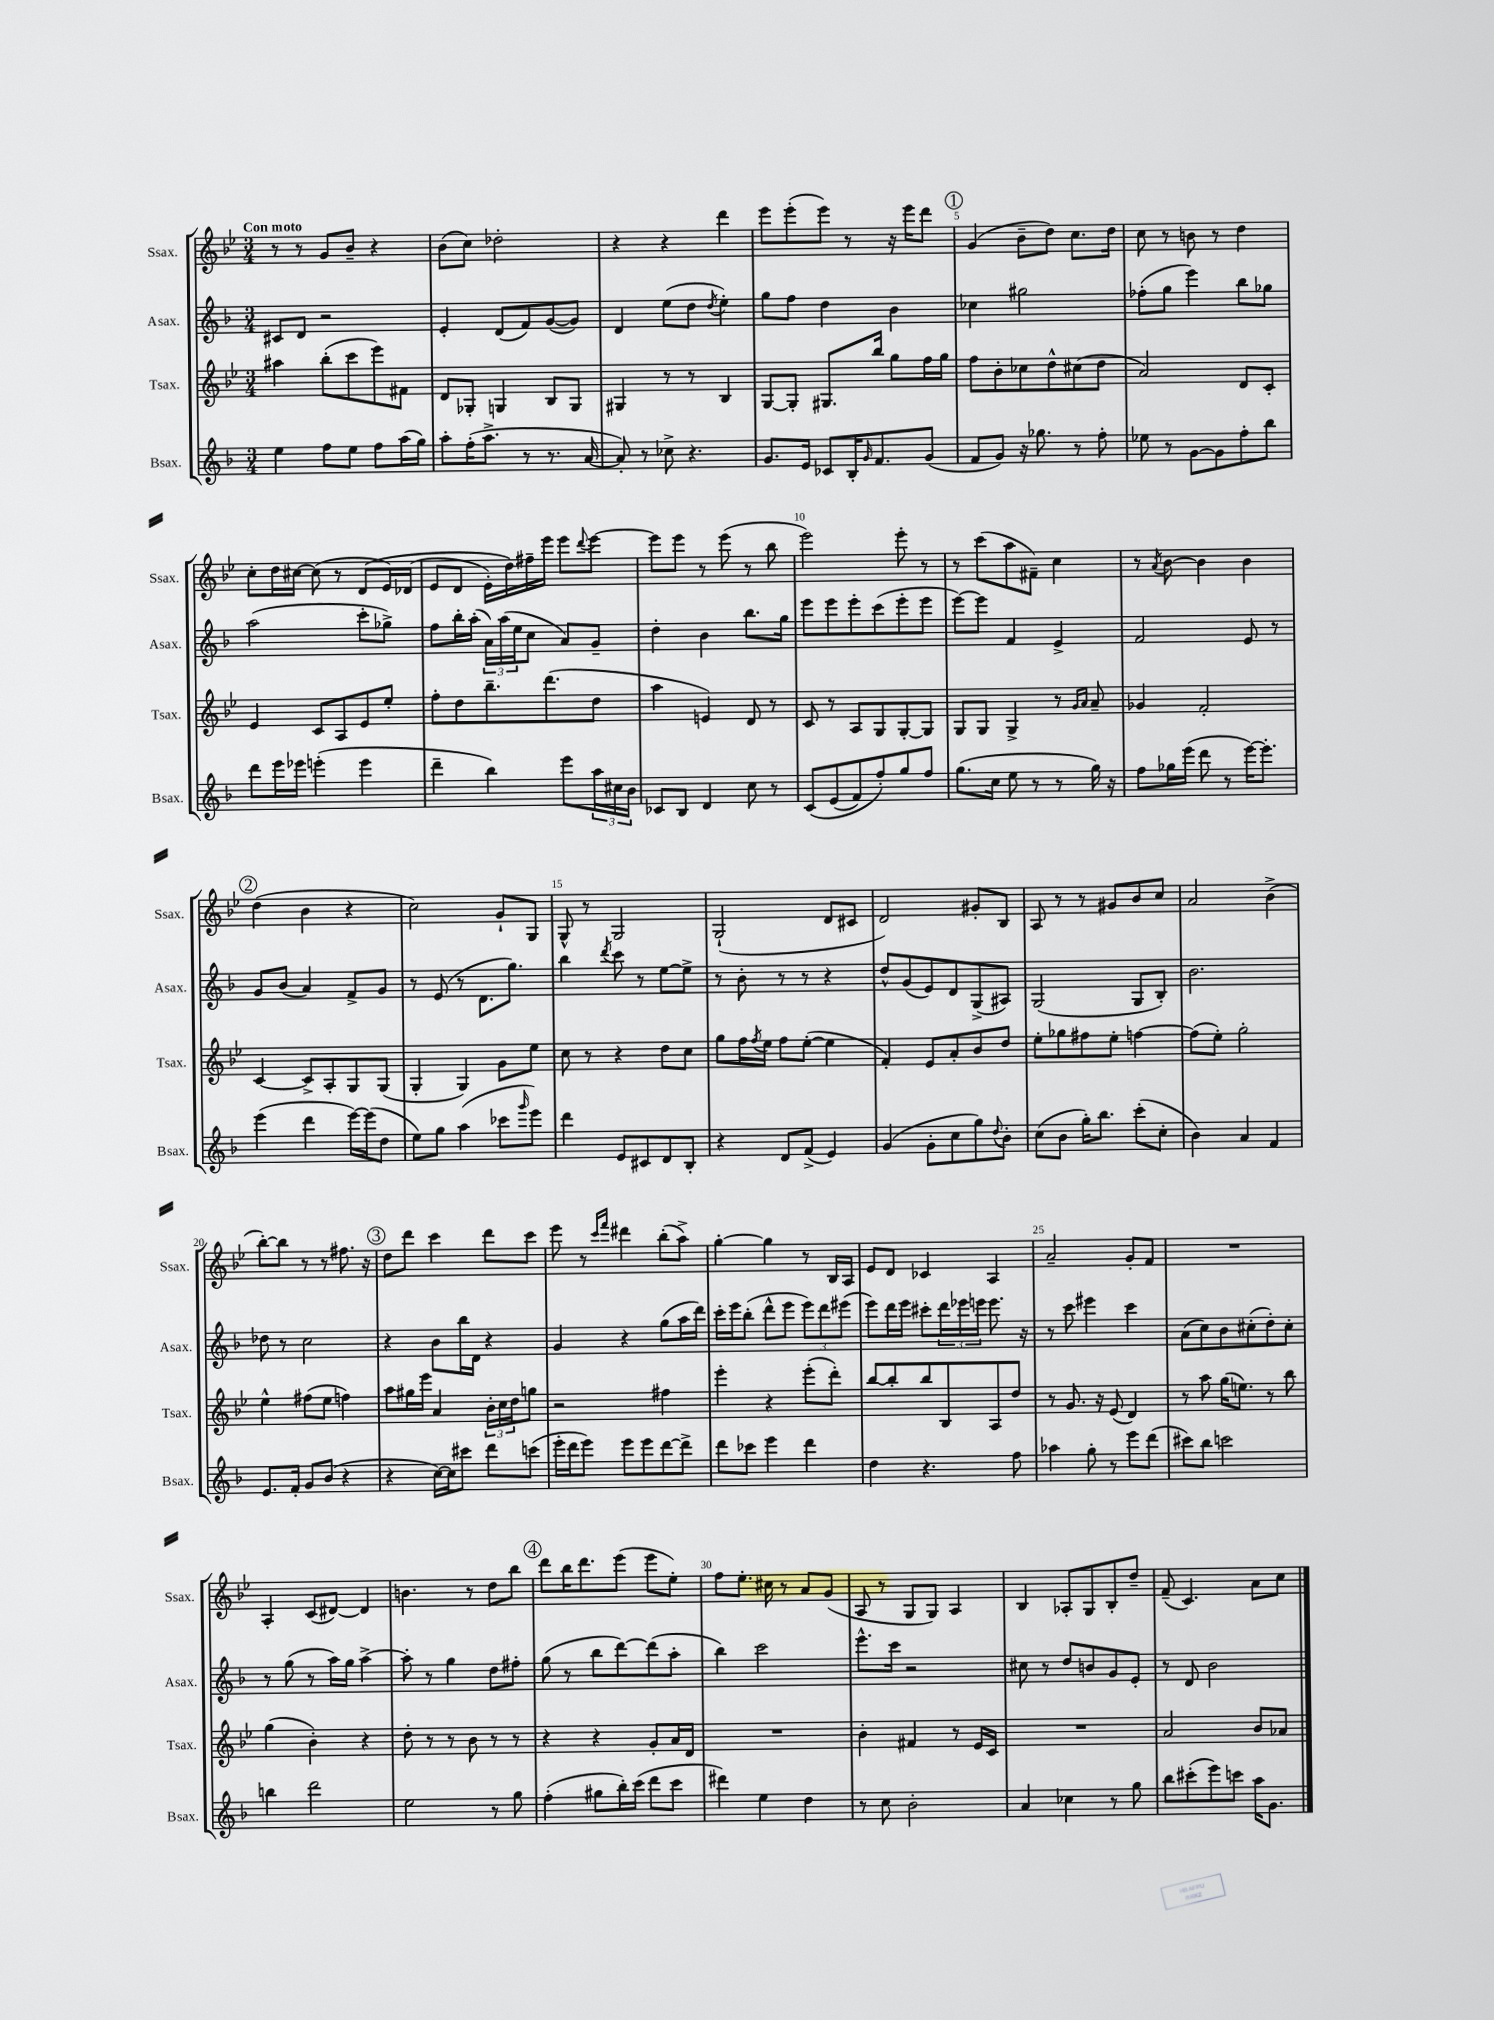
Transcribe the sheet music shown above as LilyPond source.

<<
\new StaffGroup <<
\new Staff = "s0" \with { instrumentName = "Ssax." shortInstrumentName = "Ssax." } {
    \clef treble \key bes \major \numericTimeSignature \time 3/4 \tempo "Con moto"
    r8 r8 g'8 bes'8-- r4 |
    bes'8( c''8) des''2-. |
    r4 r4 d'''4 |
    ees'''8 ees'''8-.( ees'''8) r8 r16 ees'''16 d'''8 |
    \mark \markup { \circle "1" } g'4( bes'8-- d''8) c''8. d''16 |
    c''8 r8 b'8 r8 d''4 |
    c''8-. d''16 cis''16~ cis''8( r8 d'8\( ees'16) des'16( |
    ees'8 d'8 ees'16-.) d''16\) fis''16-- ees'''16 ees'''8 \appoggiatura { d'''8 } ees'''8~ |
    ees'''8 ees'''8 r8 ees'''8( r8 bes''8 |
    ees'''2) ees'''8-. r8 |
    r8 c'''8( a''8 fis'8--) c''4 |
    r8 \acciaccatura { a'8 } bes'8~ bes'4 bes'4 |
    \mark \markup { \circle "2" } d''4( bes'4 r4 |
    c''2) g'8-! g8 |
    g8-^ r8 g2 |
    g2-!( d'8 cis'8 |
    d'2) gis'8-. bes8 |
    a8 r8 r8 gis'8 bes'8 c''8 |
    a'2 bes'4->( |
    bes''8~-.) bes''8 r8 r8 fis''8. r16 |
    \mark \markup { \circle "3" } d''8 d'''8 c'''4 d'''8 c'''8 |
    ees'''8 r8 \grace { c'''16 f'''16 } dis'''4 bes''8-.( a''8->) |
    g''4~-. g''4 r8 bes16 a16 |
    ees'8 d'8 ces'4 a4 |
    a'2-- g'8-. f'8 |
    R2. |
    a4-. c'8( dis'8~) dis'4 |
    b'4. r8 d''8 bes''8 |
    \mark \markup { \circle "4" } d'''8 bes''16 d'''8. ees'''8( ees'''8 ees''8-.) |
    f''8 ees''8.-. cis''16 r8 a'8 g'8( |
    a8 r8 g8 g8) a4 |
    bes4 aes8-. g8 bes8-. d''8-- |
    f'8--( c'4.) a'8 c''8 \bar "|." |
}
\new Staff = "s1" \with { instrumentName = "Asax." shortInstrumentName = "Asax." } {
    \clef treble \key f \major \numericTimeSignature \time 3/4
    cis'8 d'8 r2 |
    e'4-. d'8( f'8) g'8~( g'8) |
    d'4 e''8( d''8 \acciaccatura { d''8 } e''4-.) |
    g''8 f''8 d''4 bes'4 |
    \mark \markup { \circle "1" } ces''4 gis''2 |
    fes''8-.( g''8 e'''4) bes''8 ges''8 |
    a''2( c'''8-. ges''8->) |
    f''8 bes''16-. a''16-.( \tuplet 3/2 { a'16) a''16( e''16 } c''8 a'8) g'8-- |
    d''4-. bes'4 bes''8. g''16 |
    e'''8 e'''8 e'''8-. c'''8( e'''8-. e'''8 |
    e'''8~) e'''8 f'4 e'4-> |
    f'2 e'8 r8 |
    \mark \markup { \circle "2" } g'8 bes'8( a'4) f'8-> g'8 |
    r8 e'8( r8 d'8. g''8.) |
    bes''4 \acciaccatura { d'''8 } c'''8 r8 e''8~ e''8-> |
    r8 bes'8-. r8 r8 r4 |
    d''8-^ g'8( e'8) d'8 g8->( ais8) |
    g2( g8 bes8-.) |
    bes'2. |
    des''8 r8 c''2 |
    \mark \markup { \circle "3" } r4 bes'8 bes''16 d'16 r4 |
    g'4 r4 g''8( a''16 d'''16) |
    c'''16-. e'''16 bes''8-.( d'''8-^ e'''8 \tuplet 3/2 { e'''8) d'''8 eis'''8( } |
    e'''8) d'''16 e'''16 cis'''8-. \tuplet 3/2 { d'''16 ees'''16 e'''16 } e'''8. r16 |
    r8 c'''8 eis'''4 c'''4 |
    a'8( c''8) bes'8 cis''8-.( d''8-.) cis''8-. |
    r8 g''8( r8 a''16) g''16 a''4~-> |
    a''8-. r8 g''4 d''8 fis''8-. |
    \mark \markup { \circle "4" } g''8( r8 bes''8 d'''8~) d'''8( a''8-. |
    bes''4) c'''2 |
    e'''8.-^ c'''16 r2 |
    cis''8 r8 d''8 b'8 g'8 e'8-. |
    r8 d'8 bes'2 \bar "|." |
}
\new Staff = "s2" \with { instrumentName = "Tsax." shortInstrumentName = "Tsax." } {
    \clef treble \key bes \major \numericTimeSignature \time 3/4
    ais''4 bes''8-.( c'''8 ees'''8) fis'8 |
    d'8 ges8-. g4 bes8 g8 |
    gis4 r8 r8 bes4 |
    g8~ g8-. gis8. bes''16 g''8 f''16 g''16 |
    \mark \markup { \circle "1" } f''8 bes'8-. ces''8 d''8-^ cis''8( d''8 |
    a'2) d'8 c'8-. |
    ees'4 c'8 a8 ees'8 ees''8-. |
    f''8-. d''8 bes''8.-- d'''8.( d''8 |
    a''4 e'4) d'8 r8 |
    c'8 r8 a8 g8 g8~-. g8 |
    g8 g8 g4-> r8 \grace { g'16 a'16 } a'8-- |
    ges'4 f'2-. |
    \mark \markup { \circle "2" } c'4~ c'8-> a8-. g8 g8( |
    g4-. g4) g'8 ees''8 |
    c''8 r8 r4 d''8 c''8 |
    g''8 f''16 \acciaccatura { f''8 } ees''16 f''8 ees''8~-.( ees''4 |
    f'4-.) ees'8 a'8-. bes'8 d''8 |
    ees''8-. ges''8 fis''8 ees''8-. f''4~ |
    f''8( ees''8-.) g''2-. |
    ees''4-^ fis''8( ees''8 f''4) |
    \mark \markup { \circle "3" } a''8 gis''16 ees'''16 a'4 \tuplet 3/2 { bes'16-. c''16 d''16 } g''8 |
    r2 fis''4 |
    ees'''4-. r4 ees'''8-.( d'''8-.) |
    bes''8~ bes''8-. bes''8 bes8 a8 d''8 |
    r8 g'8. r16 ees'8( d'4) |
    r8 a''8 g''16( e''8.) r8 bes''8 |
    g''4( bes'4-.) r4 |
    d''8-. r8 r8 bes'8 r8 r8 |
    \mark \markup { \circle "4" } r4 r4 g'8-. a'16 d'16 |
    R2. |
    bes'4-. fis'4 r8 ees'16 c'16 |
    R2. |
    a'2 bes'8 aes'8 \bar "|." |
}
\new Staff = "s3" \with { instrumentName = "Bsax." shortInstrumentName = "Bsax." } {
    \clef treble \key f \major \numericTimeSignature \time 3/4
    e''4 f''8 e''8 f''8 a''16( g''16) |
    a''8-. f''16-.( a''8.-> r8 r8. a'16~ |
    a'8-.) r8 ces''8-> r4. |
    g'8. e'16 ces'8 bes16-. \grace { g'16 } f'8. g'8( |
    \mark \markup { \circle "1" } f'8 g'8) r16 ges''8. r8 f''8-. |
    ees''8 r8 g'8~ g'8 f''8-. bes''8 |
    d'''8 e'''16 ees'''16 e'''4-.( e'''4 |
    d'''4-- bes''4) e'''8 \tuplet 3/2 { a''16 cis''16 bes'16 } |
    ces'8 bes8 d'4 c''8 r8 |
    c'8\( e'8( f'8) f''8-.\) g''8 f''8 |
    g''8.( c''16 e''8 r8 r8 g''16) r16 |
    f''8 ges''16 e'''16( d'''8 r8 e'''16~) e'''8.-. |
    \mark \markup { \circle "2" } e'''4( d'''4 e'''16~) e'''16( d''8 |
    e''8) g''8 a''4( ces'''8 \grace { g'''16 } e'''8) |
    d'''4 e'8 cis'8 d'8 bes8-. |
    r4 d'8 f'8->( e'4) |
    g'4( g'8-. c''8 g''8) \appoggiatura { d''8 } bes'8-. |
    c''8( bes'8 g''16-.) bes''8. c'''8-.( c''8-. |
    bes'4) a'4 f'4 |
    e'8. f'16-. g'8 bes'8( r4 |
    \mark \markup { \circle "3" } r4 c''16~) c''16 cis'''8 d'''8 c'''8( |
    e'''16-. d'''16 e'''8) e'''8 e'''8 d'''8~ d'''8-> |
    d'''8 ces'''8 e'''4 d'''4 |
    d''4 r4. f''8 |
    aes''4 g''8-. r8 e'''8 d'''8( |
    cis'''8) bes''8 c'''2 |
    b''4 d'''2 |
    e''2 r8 g''8 |
    \mark \markup { \circle "4" } f''4-.( gis''8 bes''16-.) c'''16( d'''8 c'''8 |
    dis'''4) e''4 d''4 |
    r8 c''8 bes'2-. |
    a'4 ces''4 r8 g''8 |
    bes''8 cis'''8-.( e'''8) c'''8 a''16 g'8. \bar "|." |
}
>>
>>
\layout { \context { \Score \override BarNumber.break-visibility = ##(#f #t #t) barNumberVisibility = #(every-nth-bar-number-visible 5) } }
